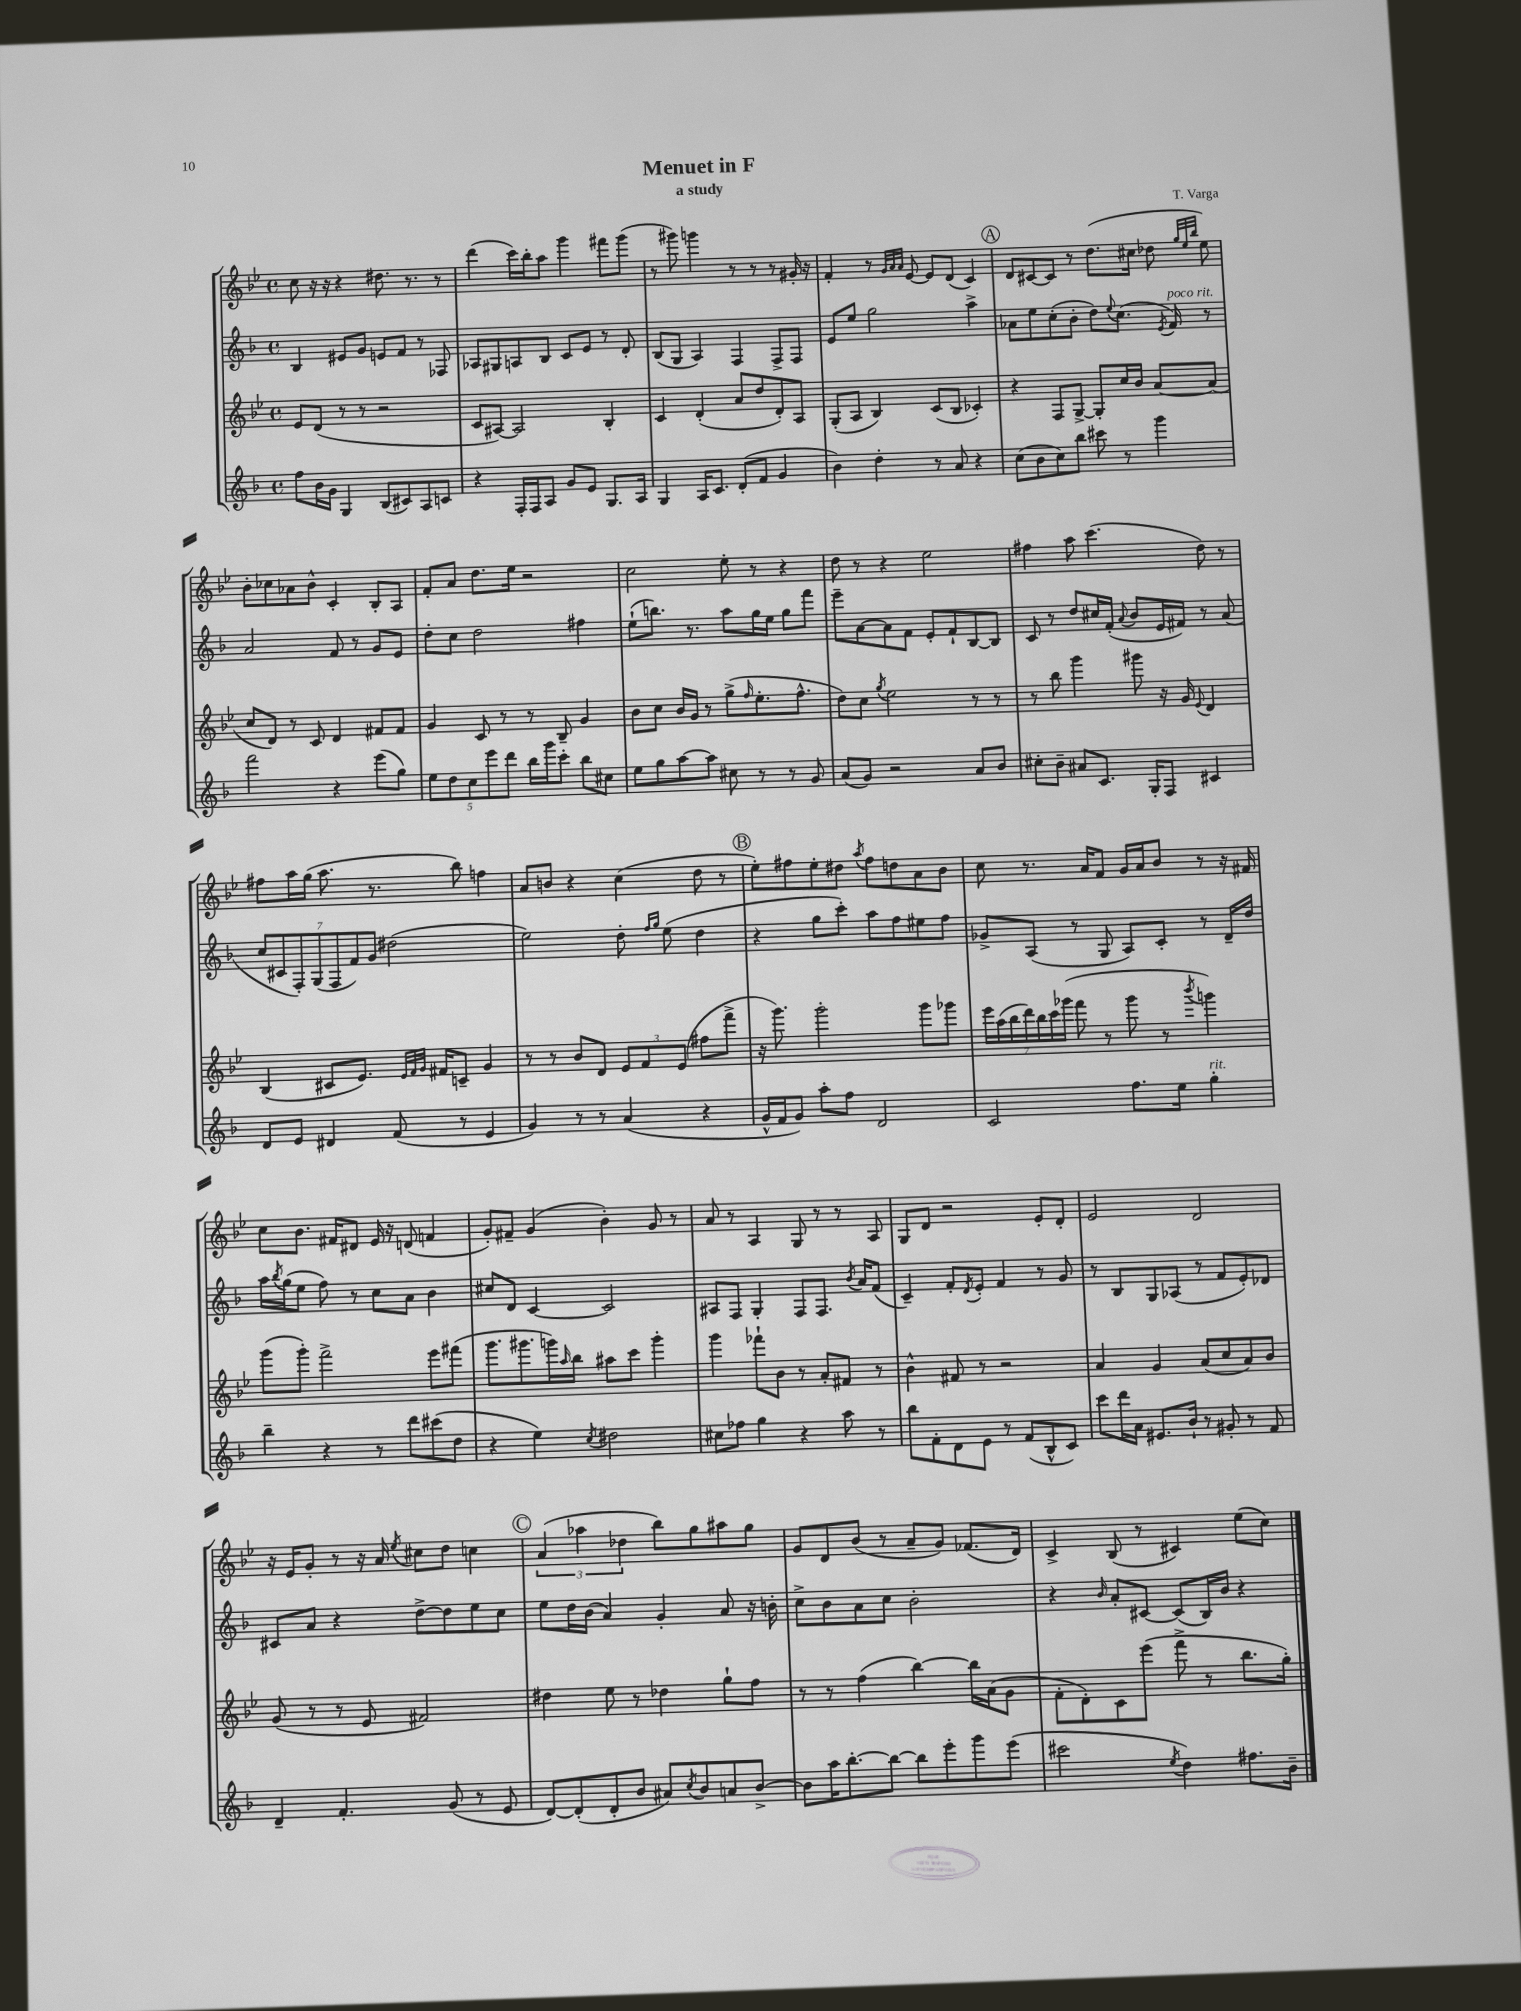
\header { title = "Menuet in F" composer = "T. Varga" subtitle = "a study" }
<<
\new StaffGroup <<
\new Staff = "s0" {
    \clef treble \key bes \major \defaultTimeSignature \time 4/4
    c''8 r16 r16 r4 dis''8. r8. r8 |
    d'''4( c'''16) bes''16-. a''8 g'''4 fis'''8 g'''8( |
    r8 gis'''8) g'''4 r8 r8 r8 gis'16-. r16 |
    f'4-. r8 \grace { g'32 a'32 a'32 } ees'8~ ees'8 d'8( c'4) |
    \mark \markup { \circle "A" } d'8 cis'8~ cis'8 r8 d''8.( cis''16 des''8 \grace { g''32 ees''32 bes''32 } ees''8) |
    bes'8-. ces''8 aes'8 bes'8-^ c'4-. bes8-. a8 |
    f'8-. a'8 d''8. ees''16 r2 |
    c''2 ees''8-. r8 r4 |
    d''8 r8 r4 ees''2 |
    fis''4 a''8 c'''4.( d''8) r8 |
    fis''8 a''16 g''16( a''8. r8. bes''8) f''4 |
    a'8 b'8 r4 c''4( d''8 r8 |
    \mark \markup { \circle "B" } ees''8-.) fis''8 ees''8-. dis''8 \acciaccatura { a''8 } fis''8 d''8 a'8 bes'8 |
    c''8 r8. a'16 f'8 g'16 a'16 bes'8 r8 r16 fis'16 |
    c''8 bes'8. fis'16 dis'8 ees'16 r16 d'8( f'4 |
    g'8-.) fis'8-- g'4( bes'4-.) g'8 r8 |
    a'8 r8 a4 g8 r8 r8 a8 |
    g8 d'8 r2 ees'8-. d'8-. |
    ees'2 d'2 |
    r16 ees'16 g'8-. r8 r16 a'16 \acciaccatura { ees''8 } cis''8 d''8 c''4 |
    \mark \markup { \circle "C" } \tuplet 3/2 { a'4( aes''4 des''4 } bes''8) g''8 ais''8 g''8 |
    g'8 d'8 bes'8( r8 a'8-- g'8) fes'8.( d'16) |
    c'4-> bes8( r8 cis'4) ees''8( c''8) \bar "|." |
}
\new Staff = "s1" {
    \clef treble \key f \major \defaultTimeSignature \time 4/4
    bes4 eis'8 g'8 e'8 f'8 r8 fes8 |
    aes8 gis8 a8 bes8 c'8 e'8 r8 d'8-. |
    bes8( g8 a4) f4 f8-> f8 |
    e'8 e''8 g''2 a''4-> |
    \mark \markup { \circle "A" } aes'8 e''8 c''8-.( bes'8-. d''8) \appoggiatura { e''8 } c''8.( \acciaccatura { e'8 } f'16^\markup { \italic "poco rit." }) r8 |
    a'2 f'8 r8 g'8 e'8 |
    d''8-. c''8 d''2 fis''4 |
    e''8-!( b''8.) r8. a''8 g''16 e''16 g''8 f'''8 |
    e'''8-- a'8~ a'8 f'8 e'8-. f'8-! bes8~ bes8 |
    c'8 r8 d''8 cis''16 f'16-.( \appoggiatura { a'8 } bes'8 e'16 fis'16) r8 a'8( |
    \tuplet 7/4 { c''8 cis'8 f8-.) g8( f8 f'8) g'8 } dis''2( |
    e''2) d''8-. \grace { f''16 g''16 } e''8( d''4 |
    \mark \markup { \circle "B" } r4 g''8 c'''8-.) a''8 f''8 eis''8 f''8 |
    ges'8-> a8( r8 g8 a8) c'8-. r8 d'16-- d''16 |
    a''16 \acciaccatura { bes''8 } g''16( e''8 f''8) r8 c''8 a'8 bes'4 |
    cis''8 d'8 c'4~ c'2 |
    ais8 f8 g4-. f8 f8. \acciaccatura { bes'8 } a'16 f'8( |
    c'4--) f'8-. \acciaccatura { d'8 } e'8-. f'4 r8 g'8 |
    r8 bes8 g8 aes8( r8 f'8 e'8-.) des'8 |
    cis'8 a'8 r4 d''8~-> d''8 e''8 c''8 |
    \mark \markup { \circle "C" } e''8 d''16 bes'16( a'4) g'4-. a'8 r16 b'16-. |
    c''8-> bes'8 a'8 c''8 bes'2-. |
    r4 \grace { bes'16 } a'8-. cis'8~ cis'8( bes16) bes'16 r4 \bar "|." |
}
\new Staff = "s2" {
    \clef treble \key bes \major \defaultTimeSignature \time 4/4
    ees'8 d'8( r8 r8 r2 |
    c'8 ais8~) ais2 bes4-. |
    c'4 d'4-.( a'8 d''8 d'8-.) a8 |
    g8-.( a8 bes4) c'8( bes8 ces'4-.) |
    \mark \markup { \circle "A" } r4 f8 g8~-> g8-. c''16 bes'16 a'8~ a'8( |
    c''8 d'8) r8 c'8 d'4 fis'8 fis'8 |
    g'4 c'8 r8 r8 bes8-- g'4 |
    bes'8 c''8 bes'16 g'16 r8 g''8->( \grace { f''16 } ees''8.-. f''8.-^ |
    d''8) c''8 \acciaccatura { g''8 } ees''2 r8 r8 |
    r8 bes''8 g'''4 gis'''8 r16 g'16 \appoggiatura { ees'8 } d'4 |
    bes4( cis'8 ees'8.) \grace { ees'32 f'32 g'32 } fis'16 c'8-- g'4 |
    r8 r8 bes'8 d'8 \tuplet 3/2 { ees'8 f'8 ees'8( } fis''8 f'''8-> |
    \mark \markup { \circle "B" } r16 g'''8.) g'''2-. g'''8 ges'''8 |
    \tuplet 7/4 { ees'''16 a''16( bes''16 d'''16) bes''16 c'''16 ges'''16( } f'''8 r8 ges'''8 r8 \acciaccatura { bes'''8 } g'''4) |
    g'''8( g'''8-.) f'''2-> ees'''8 fis'''8( |
    g'''8. gis'''8. g'''16) \grace { a''16 } bes''16 ais''8 c'''8 g'''4-. |
    g'''4 fes'''8-! bes'8 r8 a'8-. fis'8 r8 |
    bes'4-^ fis'8 r8 r2 |
    a'4 g'4 a'8( c''8 a'8) bes'8 |
    g'8( r8 r8 ees'8 fis'2) |
    \mark \markup { \circle "C" } dis''4 ees''8 r8 des''4 g''8-! f''8 |
    r8 r8 f''4( bes''4~) bes''16 a'16( g'8 |
    f'8-. d'8-.) c'8 ees'''8( f'''8-> r8 bes''8. g''16-.) \bar "|." |
}
\new Staff = "s3" {
    \clef treble \key f \major \defaultTimeSignature \time 4/4
    f''8 bes'16 g'16 g4 bes8( cis'8) a8 c'8 |
    r4 f16-. f16 a8 g'8 e'8 g8. a16 |
    g4 a16 c'8. d'8-.( f'8 g'4 |
    bes'4) d''4-. r8 a'8 r4 |
    \mark \markup { \circle "A" } c''8( bes'8 c''8) bes''8 cis'''8 r8 g'''4 |
    f'''2 r4 e'''8( g''8) |
    \tuplet 5/4 { e''8 d''8 c''8 e'''8 d'''8 } bes''16 g'''16 c'''8-. bes''8 cis''8 |
    e''8 g''8 a''8~ a''8 cis''8 r8 r8 g'8 |
    a'8( g'8) r2 a'8 bes'8 |
    cis''8-. bes'8-- ais'8 c'8. g16-. f8 cis'4 |
    d'8 e'8 dis'4 f'8( r8 e'4 |
    g'4) r8 r8 a'4( r4 |
    \mark \markup { \circle "B" } g'16-^ f'16 g'8) a''8-. f''8 d'2 |
    c'2 f''8. e''16 g''4-.^\markup { \italic "rit." } |
    bes''4-- r4 r8 d'''8 cis'''8( d''8 |
    r4 e''4) \acciaccatura { c''8 } dis''2 |
    cis''8 fes''8 g''4 r4 a''8 r8 |
    bes''8 f'8-. d'8 e'8 r8 f'8( bes8-^ c'8) |
    c'''8 d'''16 a'16 eis'8. bes'16-! r8 gis'8-. r8 f'8 |
    d'4-- f'4.-. g'8( r8 e'8 |
    \mark \markup { \circle "C" } d'8~) d'8-.( d'8-. bes'8 ais'8) \acciaccatura { c''8 } bes'8 a'8 bes'8~-> |
    bes'8 a''16 bes''8.~-. bes''8~ bes''8 e'''8-. g'''8 e'''8( |
    cis'''2 \acciaccatura { e''8 } d''4) fis''8. bes'16-- \bar "|." |
}
>>
>>
\layout { \context { \Score \remove "Bar_number_engraver" } }
